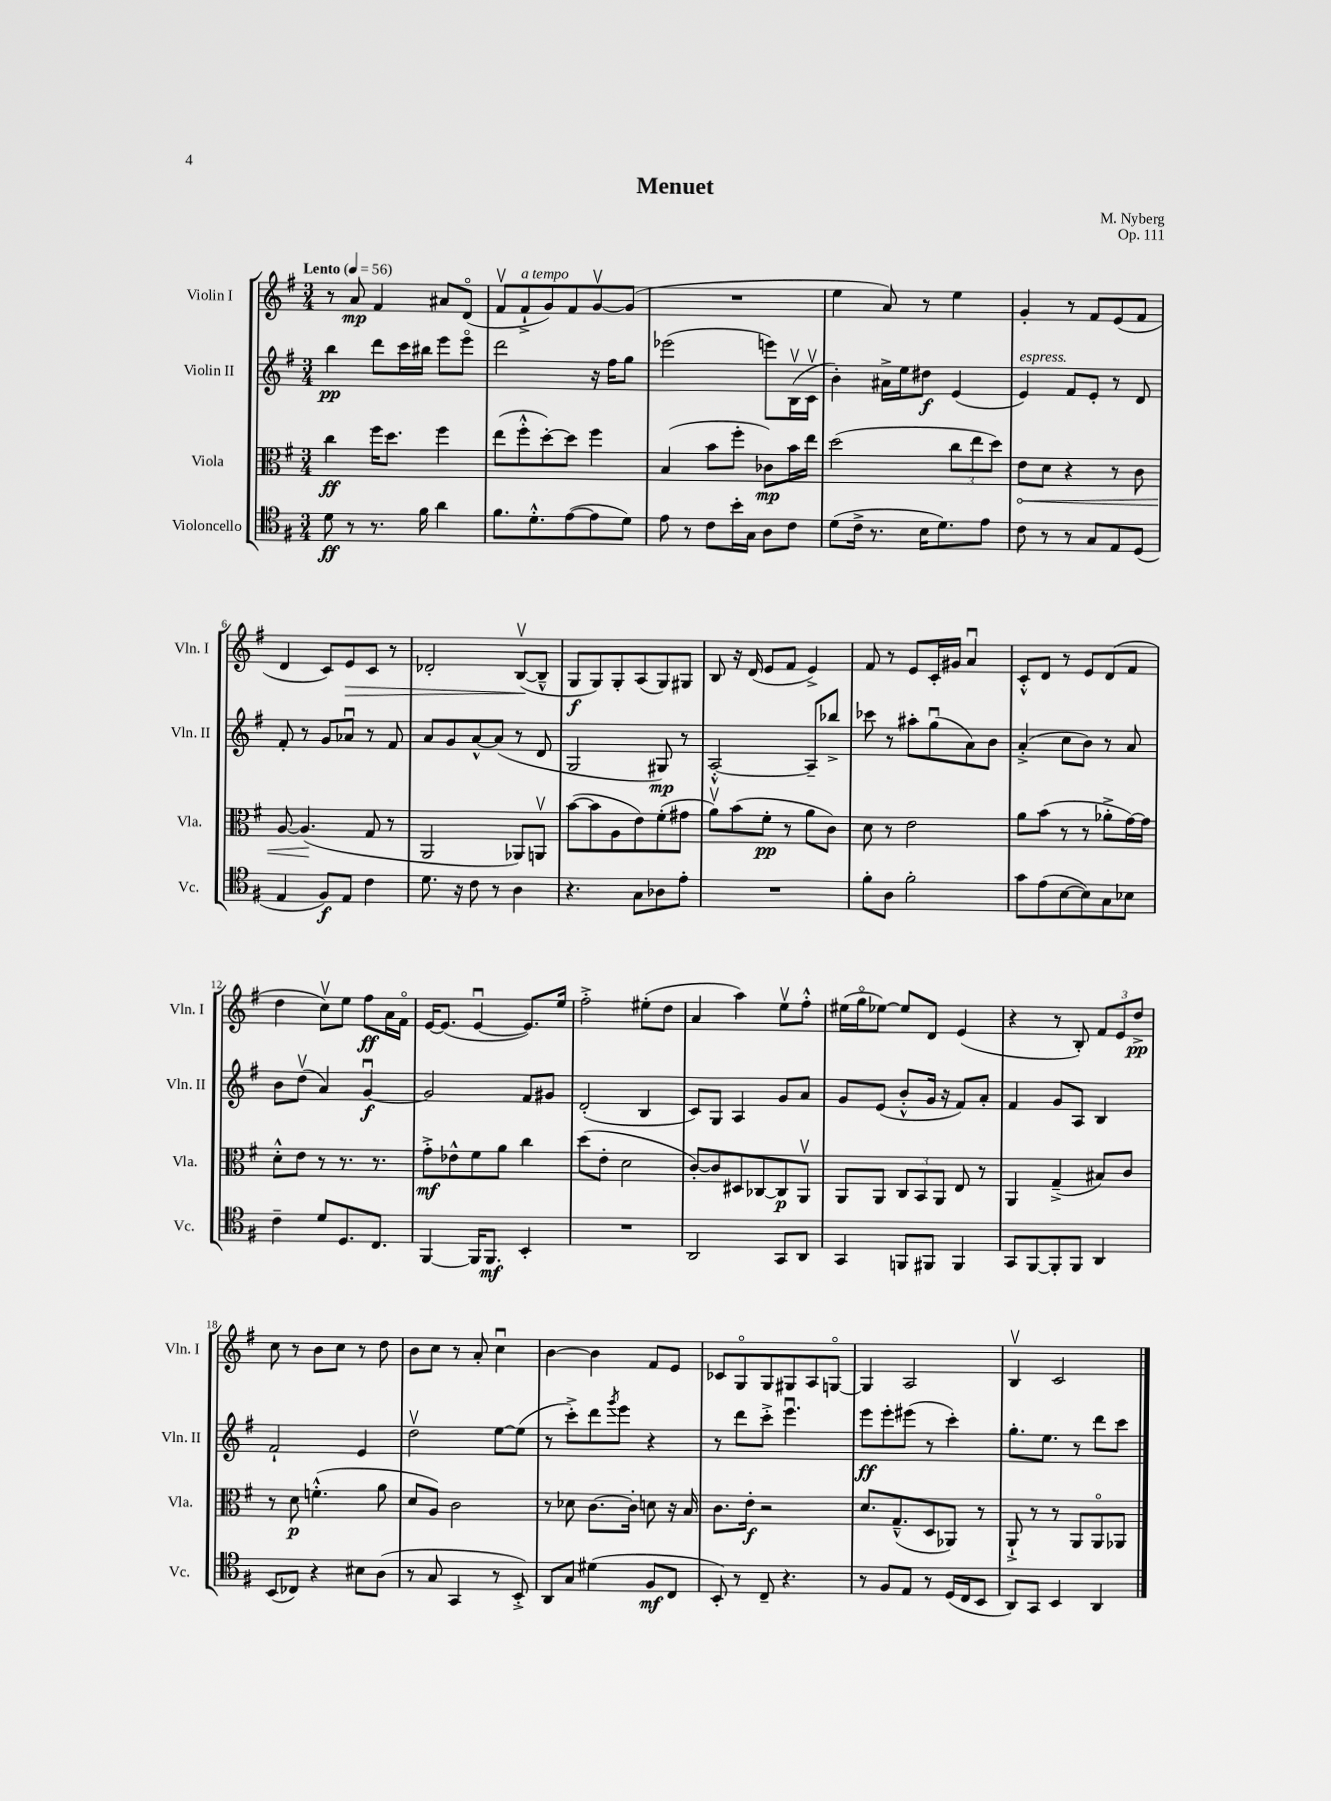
\header { title = "Menuet" composer = "M. Nyberg" opus = "Op. 111" }
<<
\new StaffGroup <<
\new Staff = "s0" \with { instrumentName = "Violin I" shortInstrumentName = "Vln. I" } {
    \clef treble \key g \major \numericTimeSignature \time 3/4 \tempo "Lento" 4 = 56
    r8 a'8\mp fis'4 ais'8 d'8\flageolet( |
    fis'8\upbow fis'8-!->^\markup { \italic "a tempo" } g'8) fis'8 g'8~\upbow g'8( |
    R2. |
    e''4 a'8) r8 e''4 |
    g'4-. r8 fis'8 e'8( fis'8 |
    d'4 c'8) e'8\> c'8 r8 |
    des'2-. b8~\upbow\!( b8---^ |
    g8\f g8) g8-. a8( g8) gis8 |
    b8 r16 d'16( e'8 fis'8 e'4->) |
    fis'8 r8 e'8 c'16-. gis'16 a'4\downbow |
    c'8-.-^ d'8 r8 e'8 d'8( fis'8 |
    d''4 c''8\upbow) e''8 fis''8\ff a'16 fis'16\flageolet |
    e'16~ e'8.( e'4~\downbow e'8.) e''16 |
    fis''2-.-> eis''8-.( d''8 |
    a'4 a''4) e''8\upbow fis''8-.-^ |
    eis''16( g''16\flageolet ees''8~) ees''8 d'8 e'4( |
    r4 r8 b8-.) \tuplet 3/2 { fis'8 e'8 d''8->\pp } |
    c''8 r8 b'8 c''8 r8 d''8 |
    b'8 c''8 r8 a'8-. c''4\downbow |
    b'4~ b'4 fis'8 e'8 |
    ces'8 g8\flageolet g8 gis8 a8 g8~\flageolet |
    g4 a2 |
    b4\upbow c'2 \bar "|." |
}
\new Staff = "s1" \with { instrumentName = "Violin II" shortInstrumentName = "Vln. II" } {
    \clef treble \key g \major \numericTimeSignature \time 3/4
    b''4\pp d'''8 c'''16 bis''16 e'''8 e'''8\flageolet |
    d'''2 r16 fis''16 g''8 |
    ees'''2( e'''8) b16\upbow( c'16\upbow |
    b'4-.) ais'16-> e''16 dis''8\f e'4( |
    e'4^\markup { \italic "espress." }) fis'8 e'8-. r8 d'8 |
    fis'8-. r8 g'8 aes'8\downbow r8 fis'8 |
    a'8 g'8 a'8~-^ a'8( r8 d'8 |
    g2 gis8\mp) r8 |
    a2~-.-^ a8-- bes''8-> |
    ces'''8 r8 ais''8-. g''8\downbow( a'8) b'8 |
    a'4-.->( c''8 b'8) r8 a'8 |
    b'8 d''8\upbow( a'4) g'4~\downbow\f |
    g'2 fis'8 gis'8 |
    d'2-.( b4 |
    c'8) g8 a4 g'8 a'8 |
    g'8 e'8( b'8-.-^ g'16 r16 fis'8) a'8-. |
    fis'4 g'8 a8 b4 |
    fis'2-! e'4 |
    d''2\upbow e''8~ e''8( |
    r8 c'''8-.->) d'''8 \acciaccatura { g'''8 } e'''8 r4 |
    r8 d'''8 c'''8-.-> e'''4.\downbow |
    e'''8\ff e'''8-. eis'''8( r8 c'''4-.) |
    g''8.-. e''8. r8 d'''8 c'''8 \bar "|." |
}
\new Staff = "s2" \with { instrumentName = "Viola" shortInstrumentName = "Vla." } {
    \clef alto \key g \major \numericTimeSignature \time 3/4
    c''4\ff fis''16 d''8. fis''4 |
    e''8( fis''8-.-^ d''8~-.) d''8 fis''4 |
    b4( b'8 fis''8-. ces'8\mp) b'16 e''16 |
    d''2( \tuplet 3/2 { c''8 e''8 d''8) } |
    \once \override Hairpin.circled-tip = ##t e'8\< d'8 r4 r8 c'8 |
    a8~ a4.\!( g8 r8 |
    a,2 aes,8) a,8\upbow |
    b'8~( b'8 a8 e'8) fis'8-.( gis'8 |
    a'8\upbow) b'8( fis'8-.\pp r8 a'8 c'8) |
    d'8 r8 e'2 |
    a'8 b'8( r8 r8 aes'8-.-> g'16~) g'16 |
    d'8-.-^ e'8 r8 r8. r8. |
    g'8-.->\mf ees'8-^ fis'8 a'8 c''4 |
    d''8( e'8-. d'2 |
    c'8~-.) c'8 dis8 ces8~ ces8\p a,8\upbow |
    a,8 a,8 \tuplet 3/2 { c8 b,8 a,8 } e8 r8 |
    a,4 g4--->( bis8) c'8 |
    r8 d'8\p f'4.-.-^( a'8 |
    d'8 a8) c'2 |
    r8 des'8 c'8.~ c'16-. d'8 r16 b16 |
    c'8. e'16-.\f r2 |
    d'8. g8.---^( d8 aes,8) r8 |
    a,8-!-> r8 r8 a,8 a,8\flageolet aes,8 \bar "|." |
}
\new Staff = "s3" \with { instrumentName = "Violoncello" shortInstrumentName = "Vc." } {
    \clef tenor \key g \major \numericTimeSignature \time 3/4
    d'8\ff r8 r8. fis'16 a'4 |
    fis'8. d'8.-.-^ e'8~( e'8 d'8) |
    e'8 r8 c'8 b'16-. g16 a8 c'8 |
    d'8( c'16-> r8. b16 d'8.) e'8 |
    c'8 r8 r8 g8 e8 d8( |
    e4 fis8\f) e8 c'4 |
    d'8. r16 c'8 r8 a4 |
    r4. g8 aes8 e'8-. |
    R2. |
    fis'8-. a8 fis'2-. |
    g'8 e'8( b8~ b8) g8 bes8 |
    c'4-- d'8 d8. c8. |
    fis,4~ fis,16 fis,8.\mf b,4-. |
    R2. |
    a,2 g,8 a,8 |
    g,4 f,8 fis,8 fis,4 |
    g,8 fis,8~ fis,8-. fis,8 a,4 |
    b,8( ces8) r4 bis8 a8( |
    r8 g8 g,4 r8 b,8-.->) |
    a,8 g8 dis'4( fis8\mf c8 |
    b,8-.) r8 c8-- r4. |
    r8 fis8 e8 r8 d16( c16 b,8 |
    a,8) g,8 b,4 a,4 \bar "|." |
}
>>
>>
